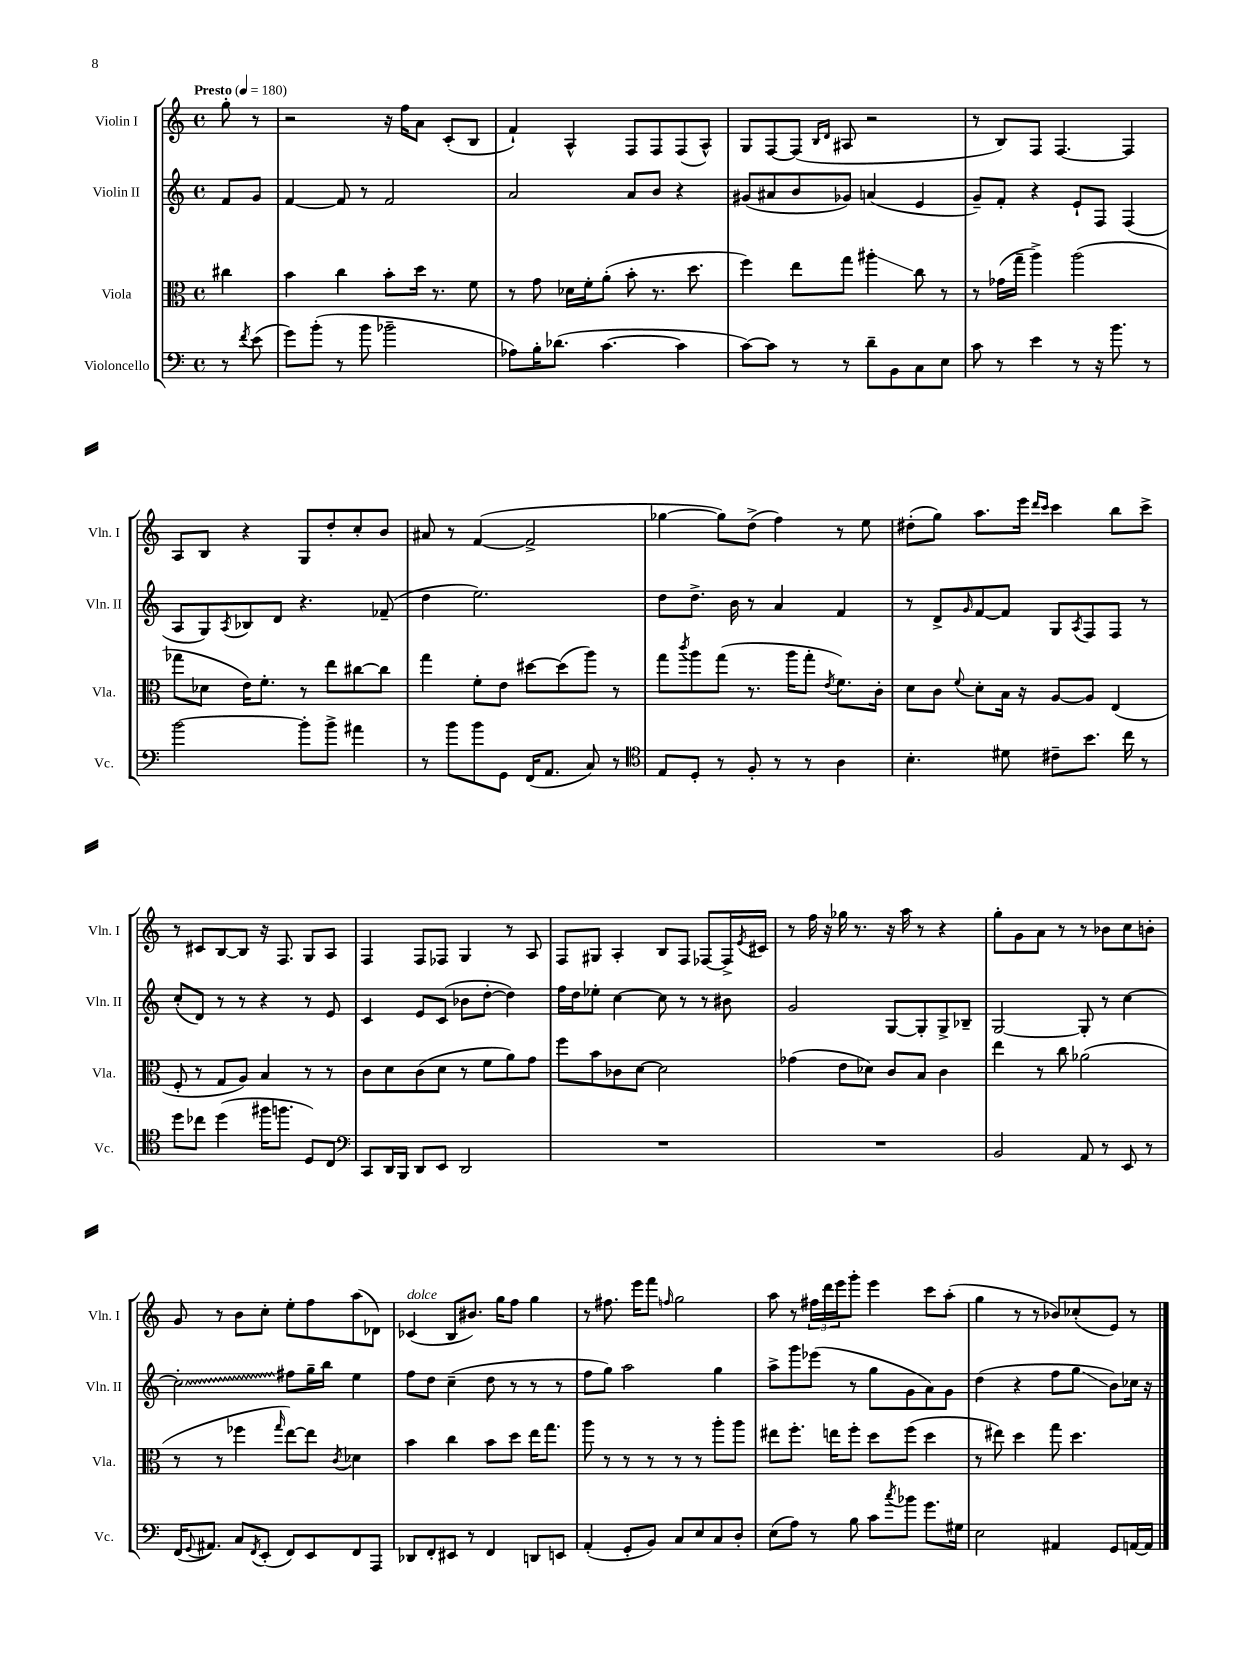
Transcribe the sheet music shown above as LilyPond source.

<<
\new StaffGroup <<
\new Staff = "s0" \with { instrumentName = "Violin I" shortInstrumentName = "Vln. I" } {
    \clef treble \key c \major \defaultTimeSignature \time 4/4 \partial 4 \tempo "Presto" 4 = 180
    g''8-. r8 |
    r2 r16 f''16 a'8 c'8-.( b8 |
    f'4-!) a4-^ f8 f8 f8( a8-^) |
    g8 f8~ f8( \grace { b16 d'16 } ais8 r2 |
    r8 b8) f8 f4.~ f4 |
    a8 b8 r4 g8 d''8-. c''8-. b'8 |
    ais'8 r8 f'4~( f'2-> |
    ges''4~ ges''8) d''8->( f''4) r8 e''8 |
    dis''8-.( g''8) a''8. e'''16 \grace { d'''16 c'''16 } c'''4 b''8 c'''8-> |
    r8 cis'8 b8~ b8 r16 f8. g8 a8 |
    f4 f8 fes8 g4 r8 a8 |
    f8 gis8 a4-. b8 f8 fes8~ fes16-> \acciaccatura { e'8 } cis'16 |
    r8 f''16 r16 ges''16 r8. r16 a''16 r8 r4 |
    g''8-. g'8 a'8 r8 r8 bes'8 c''8 b'8-. |
    g'8 r8 b'8 c''8-. e''8-. f''8 a''8( des'8) |
    ces'4^\markup { \italic "dolce" }( b8 bis'8.) g''16 f''8 g''4 |
    r8 fis''8. e'''16 f'''8 \grace { f''16 } g''2 |
    a''8 r8 \tuplet 3/2 { fis''16 d'''16 e'''16 } g'''8-. e'''4 c'''8 a''8-.( |
    g''4 r8 r8 bes'8) ces''8-.( e'8) r8 \bar "|." |
}
\new Staff = "s1" \with { instrumentName = "Violin II" shortInstrumentName = "Vln. II" } {
    \clef treble \key c \major \defaultTimeSignature \time 4/4 \partial 4
    f'8 g'8 |
    f'4~ f'8 r8 f'2 |
    a'2 a'8 b'8 r4 |
    gis'8( ais'8 b'8 ges'8) a'4( e'4 |
    g'8--) f'8-. r4 e'8-! f8 f4( |
    a8 g8) \acciaccatura { a8 } bes8 d'8 r4. fes'8--( |
    d''4 e''2.) |
    d''8 d''8.-> b'16 r8 a'4 f'4 |
    r8 d'8-> \grace { g'16 } f'8~ f'8 g8 \acciaccatura { a8 } f8 f8 r8 |
    c''8-.( d'8) r8 r8 r4 r8 e'8 |
    c'4 e'8 c'8( bes'8 d''8~-. d''4) |
    f''16 d''16 ees''8-. c''4~ c''8 r8 r8 bis'8 |
    g'2 g8~ g8-. g8-> bes8-- |
    g2~ g8-. r8 c''4~ |
    \once \override Glissando.style = #'zigzag c''2-.\glissando fis''8 g''16-- b''16 e''4 |
    f''8 d''8 c''4--( d''8 r8 r8 r8 |
    f''8 g''8) a''2 g''4 |
    a''8-> g'''8 ees'''8( r8 g''8 g'8 a'8) g'8 |
    d''4( r4 f''8 g''8\glissando b'8) ces''16 r16 \bar "|." |
}
\new Staff = "s2" \with { instrumentName = "Viola" shortInstrumentName = "Vla." } {
    \clef alto \key c \major \defaultTimeSignature \time 4/4 \partial 4
    cis''4 |
    b'4 c''4 b'8-. d''16 r8. f'8 |
    r8 g'8 des'16 f'16-. a'8-.( b'8-. r8. d''8. |
    f''4) e''8 g''8 ais''4-.\glissando c''8 r8 |
    r8 ges'16( g''16-- a''4->) a''2( |
    ges''8 des'8 e'16) f'8.-. r8 e''8 cis''8~ cis''8 |
    g''4 f'8-. e'8 dis''8~ dis''8( a''8) r8 |
    g''8 \acciaccatura { c'''8 } a''8 g''8( r8. a''16 g''8-. \acciaccatura { e'8 } f'8.) c'16-. |
    d'8 c'8 \appoggiatura { f'8 } d'8-. b16 r16 a8~ a8 e4( |
    f8-. r8 g8 a8) b4 r8 r8 |
    c'8 d'8 c'8( d'8 r8 f'8 a'8) g'8 |
    f''8 b'8 ces'8 d'8~ d'2 |
    ges'4( e'8 des'8) c'8 b8 c'4 |
    e''4 r8 c''8 aes'2( |
    r8 r8 fes''4 \grace { g''16 } e''8~) e''8 \acciaccatura { c'8 } des'4 |
    b'4 c''4 b'8 d''8 e''16 g''8. |
    a''8 r8 r8 r8 r8 r8 a''8-. a''8 |
    eis''8 f''8.-. e''16 f''8-. d''8 f''8( d''4 |
    r8 eis''8) d''4 g''8 d''4. \bar "|." |
}
\new Staff = "s3" \with { instrumentName = "Violoncello" shortInstrumentName = "Vc." } {
    \clef bass \key c \major \defaultTimeSignature \time 4/4 \partial 4
    r8 \acciaccatura { f'8 } e'8( |
    g'8) b'8-.( r8 b'8 bes'2-- |
    aes8) b16-. des'8.( c'4.~ c'4 |
    c'8~) c'8 r8 r8 d'8-- b,8 c8 e8 |
    c'8 r8 e'4 r8 r16 b'8. r8 |
    b'2~ b'8-. b'8-> ais'4 |
    r8 b'8 b'8 g,8 f,16( a,8. c8) r8 |
    \clef tenor e8 d8-. r8 f8-. r8 r8 a4 |
    b4.-. dis'8 cis'8-- b'8. c''16 r8 |
    d''8 ces''8 d''4( fis''16 f''8. d8) c8 |
    \clef bass c,8 d,16 b,,16 d,8 e,8 d,2 |
    R1 |
    R1 |
    b,2 a,8 r8 e,8 r8 |
    f,16( \appoggiatura { g,8 } ais,8.) c8 \acciaccatura { f,8 } e,8-.( f,8) e,8 f,8 a,,8 |
    des,8 f,8-. eis,8 r8 f,4 d,8 e,8 |
    a,4-.( g,8-. b,8) c8 e8 c8 d8-. |
    e8( a8) r8 b8 c'8 \acciaccatura { c''8 } bes'8 g'8. gis16 |
    e2 ais,4 g,8 a,16~ a,16 \bar "|." |
}
>>
>>
\layout { \context { \Score \remove "Bar_number_engraver" } }
